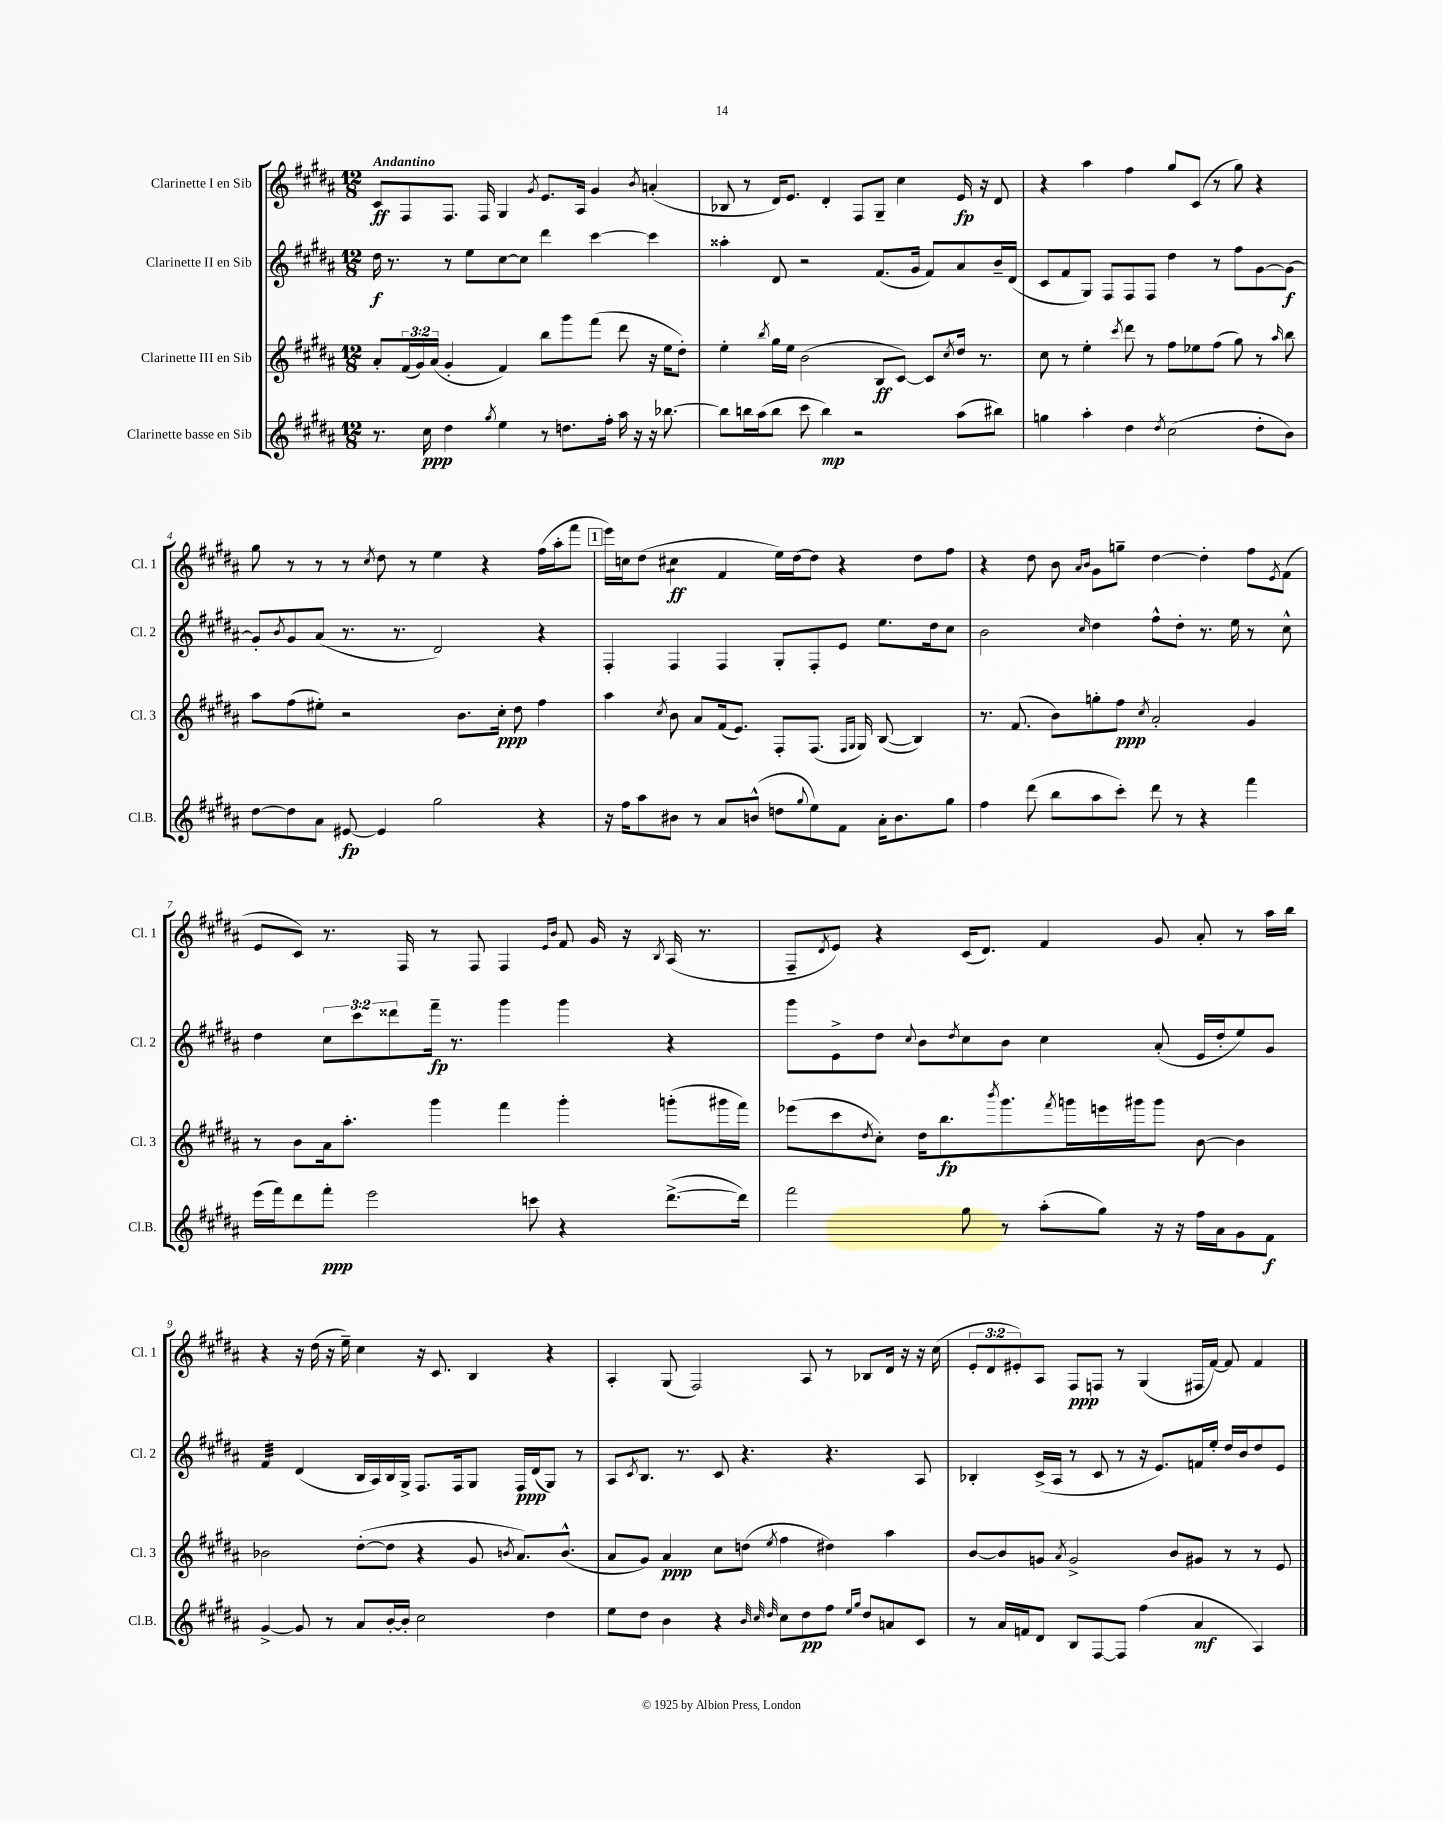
<<
\new StaffGroup <<
\new Staff = "s0" \with { instrumentName = "Clarinette I en Sib" shortInstrumentName = "Cl. 1" } {
    \clef treble \key b \major \numericTimeSignature \time 12/8 \override Staff.TupletNumber.text = #tuplet-number::calc-fraction-text \tempo "Andantino"
    cis'8\ff fis8 fis8. fis16 gis4 \acciaccatura { gis'8 } e'8. ais16 gis'4 \acciaccatura { b'8 } a'4-.( |
    bes8 r8 dis'16) e'8. dis'4-. fis8 gis8-- cis''4 e'16\fp r16 dis'8 |
    r4 ais''4 fis''4 gis''8 cis'8( r8 gis''8) r4 |
    gis''8 r8 r8 r8 \acciaccatura { cis''8 } dis''8 r8 e''4 r4 fis''16( ais''16-. fis'''8 |
    \mark \markup { \box "1" } e'''16) c''16 dis''8( cis''4:8\ff fis'4 e''16) dis''16~ dis''8 r4 dis''8 fis''8 |
    r4 dis''8 b'8 \grace { ais'16 b'16 } gis'8 g''8-- dis''4~ dis''4-. fis''8 \acciaccatura { e'8 } fis'8( |
    e'8 cis'8) r8. fis16 r8 fis8 fis4 \grace { e'16 b'16 } fis'8 gis'16 r16 \acciaccatura { b8 } ais16( r8. |
    fis8-- \acciaccatura { dis'8 } e'8) r4 cis'16( dis'8.) fis'4 gis'8 ais'8-. r8 ais''16 b''16 |
    r4 r16 dis''16( r16 e''16--) cis''4 r16 cis'8. b4 r4 |
    ais4-. gis8( fis2) ais8 r8 bes8 dis'16 r16 r16 cis''16( |
    \tuplet 3/2 { e'8-. dis'8 eis'8-.) } ais8 fis8\ppp f8 r8 gis4( fis16 fis'16~) fis'8 fis'4 \bar "|." |
}
\new Staff = "s1" \with { instrumentName = "Clarinette II en Sib" shortInstrumentName = "Cl. 2" } {
    \clef treble \key b \major \numericTimeSignature \time 12/8 \override Staff.TupletNumber.text = #tuplet-number::calc-fraction-text
    dis''16\f r8. r8 e''8 cis''8~ cis''8 dis'''4 cis'''4~ cis'''4 |
    aisis''4-. dis'8 r2 fis'8.( gis'16 fis'8) ais'8 b'16-- dis'16( |
    cis'8 fis'8 gis8) fis8 fis8 fis8 dis''4 r8 fis''8 gis'8~ gis'8~\f |
    gis'8-. \acciaccatura { b'8 } gis'8 ais'8( r8. r8. dis'2) r4 |
    \mark \markup { \box "1" } fis4-. fis4 fis4 gis8-. fis8-. e'8 e''8. dis''16 cis''8 |
    b'2 \grace { cis''16 } dis''4 fis''8-^ dis''8-. r8. e''16 r8 cis''8-^ |
    dis''4 \tuplet 3/2 { cis''8 cis'''8 disis'''8 } fis'''16--\fp r8. gis'''4 gis'''4 r4 |
    gis'''8 e'8-> dis''8 \appoggiatura { cis''8 } b'8 \acciaccatura { dis''8 } cis''8 b'8 cis''4 ais'8-.( e'16 dis''16-. e''8) gis'8 |
    fis'4:32 dis'4( b16 ais16) b16 gis16-> fis8. fis16 gis8 fis16\ppp dis'16( gis8) r8 |
    ais8 \acciaccatura { cis'8 } b8. r8. cis'8 r4. r4. ais8 |
    bes4-. cis'16->( ais16 r8 cis'8 r8 r16 e'8.) f'16 e''16-. dis''16 b'16 dis''8 e'8 \bar "|." |
}
\new Staff = "s2" \with { instrumentName = "Clarinette III en Sib" shortInstrumentName = "Cl. 3" } {
    \clef treble \key b \major \numericTimeSignature \time 12/8 \override Staff.TupletNumber.text = #tuplet-number::calc-fraction-text
    ais'8-. \tuplet 3/2 { fis'16( gis'16) ais'16( } gis'4-. fis'4) b''8 gis'''8 fis'''8( dis'''8 r16 e''16 dis''8-.) |
    e''4-. \acciaccatura { b''8 } gis''16 e''16 b'2( b8\ff cis'8~) cis'8 \acciaccatura { cis''8 } dis''16 r8. |
    cis''8 r8 e''4-. \acciaccatura { cis'''8 } dis'''8 r8 fis''8 ees''8 fis''8( gis''8) r8 \grace { ais''16 } b''8 |
    ais''8 fis''8( eis''8-.) r2 b'8. cis''16-.\ppp dis''8 fis''4 |
    \mark \markup { \box "1" } ais''4 \acciaccatura { cis''8 } b'8 ais'8 fis'16( e'8.) fis8-. fis8.( \grace { fis16 gis16 } gis16) b8~( b4) |
    r8. fis'8.( b'8) g''8-. fis''8\ppp \acciaccatura { cis''8 } ais'2-. gis'4 |
    r8 b'8 ais'16 ais''8.-. gis'''4 fis'''4 gis'''4-. g'''8-.( gis'''16 fis'''16) |
    ees'''8( cis'''8 \acciaccatura { dis''8 } cis''8-.) dis''16 b''8.\fp \acciaccatura { b'''8 } gis'''8. \acciaccatura { fis'''8 } g'''16 e'''16 gis'''16 gis'''8 b'8~ b'4 |
    bes'2 dis''8~-.( dis''8 r4 gis'8 \acciaccatura { b'8 } ais'8.) b'8.-^( |
    ais'8 gis'8) ais'4\ppp cis''8 d''8( \acciaccatura { e''8 } fis''4 dis''4) ais''4 |
    b'8~ b'8 g'8 \acciaccatura { ais'8 } g'2-> b'8 gis'8 r8 r8 e'8 \bar "|." |
}
\new Staff = "s3" \with { instrumentName = "Clarinette basse en Sib" shortInstrumentName = "Cl.B." } {
    \clef treble \key b \major \numericTimeSignature \time 12/8
    r8. cis''16\ppp dis''4 \acciaccatura { gis''8 } e''4 r8 d''8. fis''16-. ais''16 r16 r16 bes''8.~ |
    bes''8 b''16 ais''16( b''8 cis'''8 b''4\mp) r2 ais''8( bis''8) |
    g''4 ais''4-. dis''4 \acciaccatura { dis''8 } cis''2( dis''8-. b'8) |
    dis''8~ dis''8 ais'8 eis'8~\fp eis'4 gis''2 r4 |
    \mark \markup { \box "1" } r16 fis''16 ais''8 bis'8 r8 ais'8 b'8-^( d''8 \appoggiatura { gis''8 } e''8) fis'8 ais'16-. b'8. gis''8 |
    fis''4 dis'''8( b''8 ais''8 cis'''8-.) dis'''8 r8 r4 fis'''4 |
    e'''16( fis'''16) dis'''8 fis'''8-.\ppp e'''2 c'''8 r4 dis'''8.~->( dis'''16) |
    fis'''2 gis''8 r8 ais''8-.( gis''8) r16 r16 fis''16 ais'16 gis'8 fis'8\f |
    gis'4~-> gis'8 r8 ais'8 b'16~-. b'16-. cis''2 dis''4 |
    e''8 dis''8 b'4 r4 \grace { b'32 cis''32 dis''32 } cis''8 dis''8\pp fis''8 \grace { e''16 gis''16 } dis''8 a'8 cis'8 |
    r8 ais'16 f'16 dis'8 b8 fis8~ fis8 fis''4( ais'4\mf ais4) \bar "|." |
}
>>
>>
